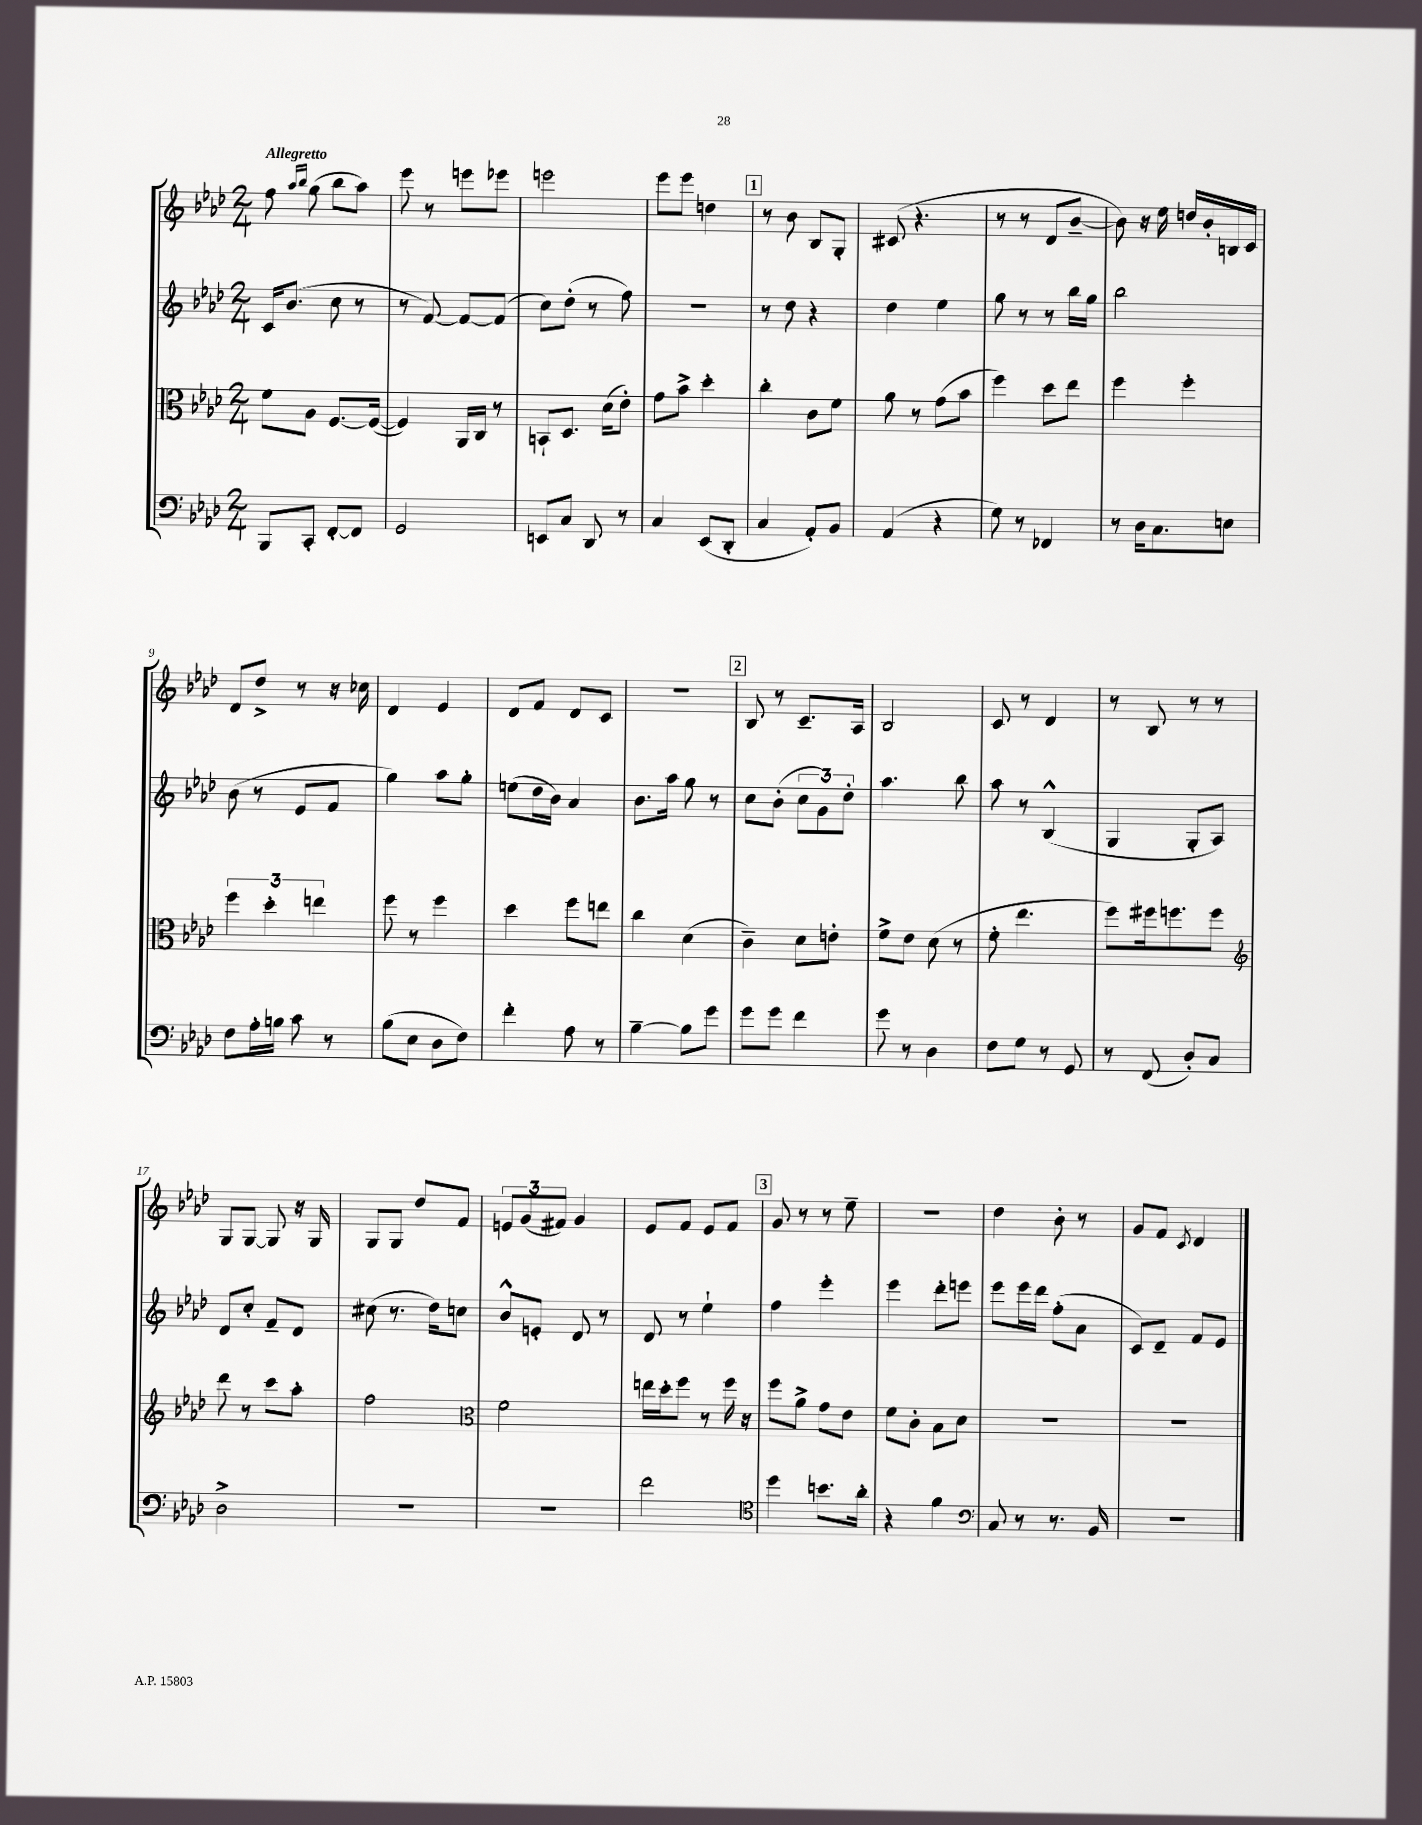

**kern	**kern	**kern	**kern
*part4	*part3	*part2	*part1
*staff4	*staff3	*staff2	*staff1
*clefF4	*clefC3	*clefG2	*clefG2
*k[b-e-a-d-]	*k[b-e-a-d-]	*k[b-e-a-d-]	*k[b-e-a-d-]
*M2/4	*M2/4	*M2/4	*M2/4
=1	=1	=1	=1
!	!	!	!LO:TX:a:B:t=Allegretto
8BBB-/L	8f\L	16c/KL	8ff\
.	.	(8.b-/J	.
.	.	.	16qqaa-/LL
.	.	.	16qqbb-/JJ
8CC'/J	8A-\J	.	(8gg\
[8FF'/L	[8.F/L	8cc\	8bb-\L
8FF/J]	.	8r	8aa-\J)
.	(16F/Jk_	.	.
=2	=2	=2	=2
2GG/	4F/])	8r	8eee-\
.	.	[8f/)	8r
.	16AA-/LL	8f/L_	8eeen\L
.	16C/JJ	.	.
.	8r	(8f/J]	8eee-X\J
=3	=3	=3	=3
8EEn/L	8BBn`/L	8cc\L)	2eeen\
8C/J	8.D-/J	(8dd-'\J	.
8DD-/	.	8r	.
.	(16d-\KL	.	.
8r	8e-'\J)	8ff\)	.
=4	=4	=4	=4
4C/	8g\L	2r	8eee-\L
.	8b-^\J	.	8eee-\J
(8EE-/L	4dd-'\	.	4ddn\
8DD-'/J	.	.	.
!!LO:REH:place=s1:t=1
=5	=5	=5	=5
4C/	4cc'\	8r	8r
.	.	8dd-\	8b-\
8AA-'/L)	8c\L	4r	8B-/L
8BB-/J	8f\J	.	8G'/J
=6	=6	=6	=6
(4AA-/	8a-\	4dd-\	(8c#X/
.	8r	.	4.r
4r	(8g\L	4ee-\	.
.	8b-\J	.	.
=7	=7	=7	=7
8G\)	4ff\)	8gg\	8r
8r	.	8r	8r
4FF-X/	8dd-\L	8r	8d-/L
.	8ee-\J	16bb-\LL	[8b-~/J
.	.	16gg\JJ	.
=8	=8	=8	=8
8r	4ff\	2bb-\	8b-\])
16D-\KL	.	.	16r
8.C\	.	.	16ee-\
.	4ff'\	.	16ddn/LL
.	.	.	16b-'/
8En\J	.	.	16Bn/
.	.	.	16c/JJ
!!LO:LB:g=z
=9	=9	=9	=9
8F\L	6ff\	(8b-\	8d-/L
16A-'\L	.	8r	8dd-^/J
.	6dd-'\	.	.
16Bn\JJ	.	.	.
8c\	.	8e-/L	8r
.	6een\	.	.
8r	.	8f/J	16r
.	.	.	16cc-X\
=10	=10	=10	=10
(8B-\L	8ff\	4gg\)	4d-/
8E-\J	8r	.	.
8D-\L	4ff\	8aa-\L	4e-/
8F\J)	.	8gg'\J	.
=11	=11	=11	=11
4f'\	4dd-\	(8een\L	8d-/L
.	.	16dd-\L	8f/J
.	.	16b-\JJ)	.
8A-\	8ff\L	4a-/	8d-/L
8r	8een\J	.	8c/J
=12	=12	=12	=12
[4B-~\	4cc\	8.b-\L	2r
.	.	16aa-\Jk	.
8B-\L]	(4d-\	8gg\	.
8g\J	.	8r	.
!!LO:REH:place=s1:t=2
=13	=13	=13	=13
8g\L	4c~\)	8cc\L	8B-/
8g\J	.	(8b-'\J	8r
4f\	8d-\L	12cc\L	8.c~/L
.	.	12g\)	.
.	8en'\J	.	.
.	.	12dd-'\J	.
.	.	.	16A-/Jk
=14	=14	=14	=14
8g\	8f^\L	4.aa-\	2B-/
8r	8e-\J	.	.
4D-\	(8d-\	.	.
.	8r	8bb-\	.
=15	=15	=15	=15
8F\L	8f'\	8aa-\	8c/
8G\J	4.ee-\	8r	8r
8r	.	(4B-^^/	4d-/
8GG/	.	.	.
=16	=16	=16	=16
8r	8ff\L)	4G/	8r
(8FF/	16ff#X\k	.	8B-/
.	8.ffn\	.	.
8D-'/L)	.	8G'/L	8r
8C/J	8ff\J	8A-/J)	8r
!!LO:LB:g=z
=17	=17	=17	=17
*	*clefG2	*	*
2D-^\	8ddd-\	8d-/L	8G/L
.	8r	8cc'/J	[8G/J
.	8ccc\L	8f~/L	8G/]
.	8aa-'\J	8d-/J	16r
.	.	.	16G/
=18	=18	=18	=18
2r	2ff\	(8cc#X\	8G/L
.	.	8.r	8G/J
.	.	.	8dd-/L
.	.	16dd-\KL)	.
.	.	8ccn\J	8f/J
=19	=19	=19	=19
*	*clefC3	*	*
2r	2f\	8b-^^/L	12en/L
.	.	.	(12g/
.	.	8en'/J	.
.	.	.	12f#X/J)
.	.	8d-/	4g/
.	.	8r	.
=20	=20	=20	=20
2f\	16een\LL	8d-/	8e-/L
.	16dd-'\J	.	.
.	8ff\J	8r	8f/J
.	8r	4ee-`\	8e-/L
.	16ff\	.	8f/J
.	16r	.	.
!!LO:REH:place=s1:t=3
=21	=21	=21	=21
*clefC4	*	*	*
4dd-\	8ff\L	4ff\	8g/
.	8a-^\J	.	8r
8.bn\L	8g\L	4eee-'\	8r
.	8e-\J	.	8ee-~\
16a-'\Jk	.	.	.
=22	=22	=22	=22
4r	8f\L	4eee-\	2r
.	8c'\J	.	.
4f\	8B-\L	8ddd-'\L	.
.	8d-\J	8eeen\J	.
=23	=23	=23	=23
*clefF4	*	*	*
8C/	2r	8eee-\L	4dd-\
8r	.	16eee-\L	.
.	.	16ddd-\JJ	.
8.r	.	(8ff'\L	8b-'\
.	.	8a-\J	8r
16BB-/	.	.	.
=24	=24	=24	=24
2r	2r	8c/L)	8g/L
.	.	8d-~/J	8f/J
.	.	.	8qc/
.	.	8f/L	4d-/
.	.	8e-/J	.
==	==	==	==
*-	*-	*-	*-
